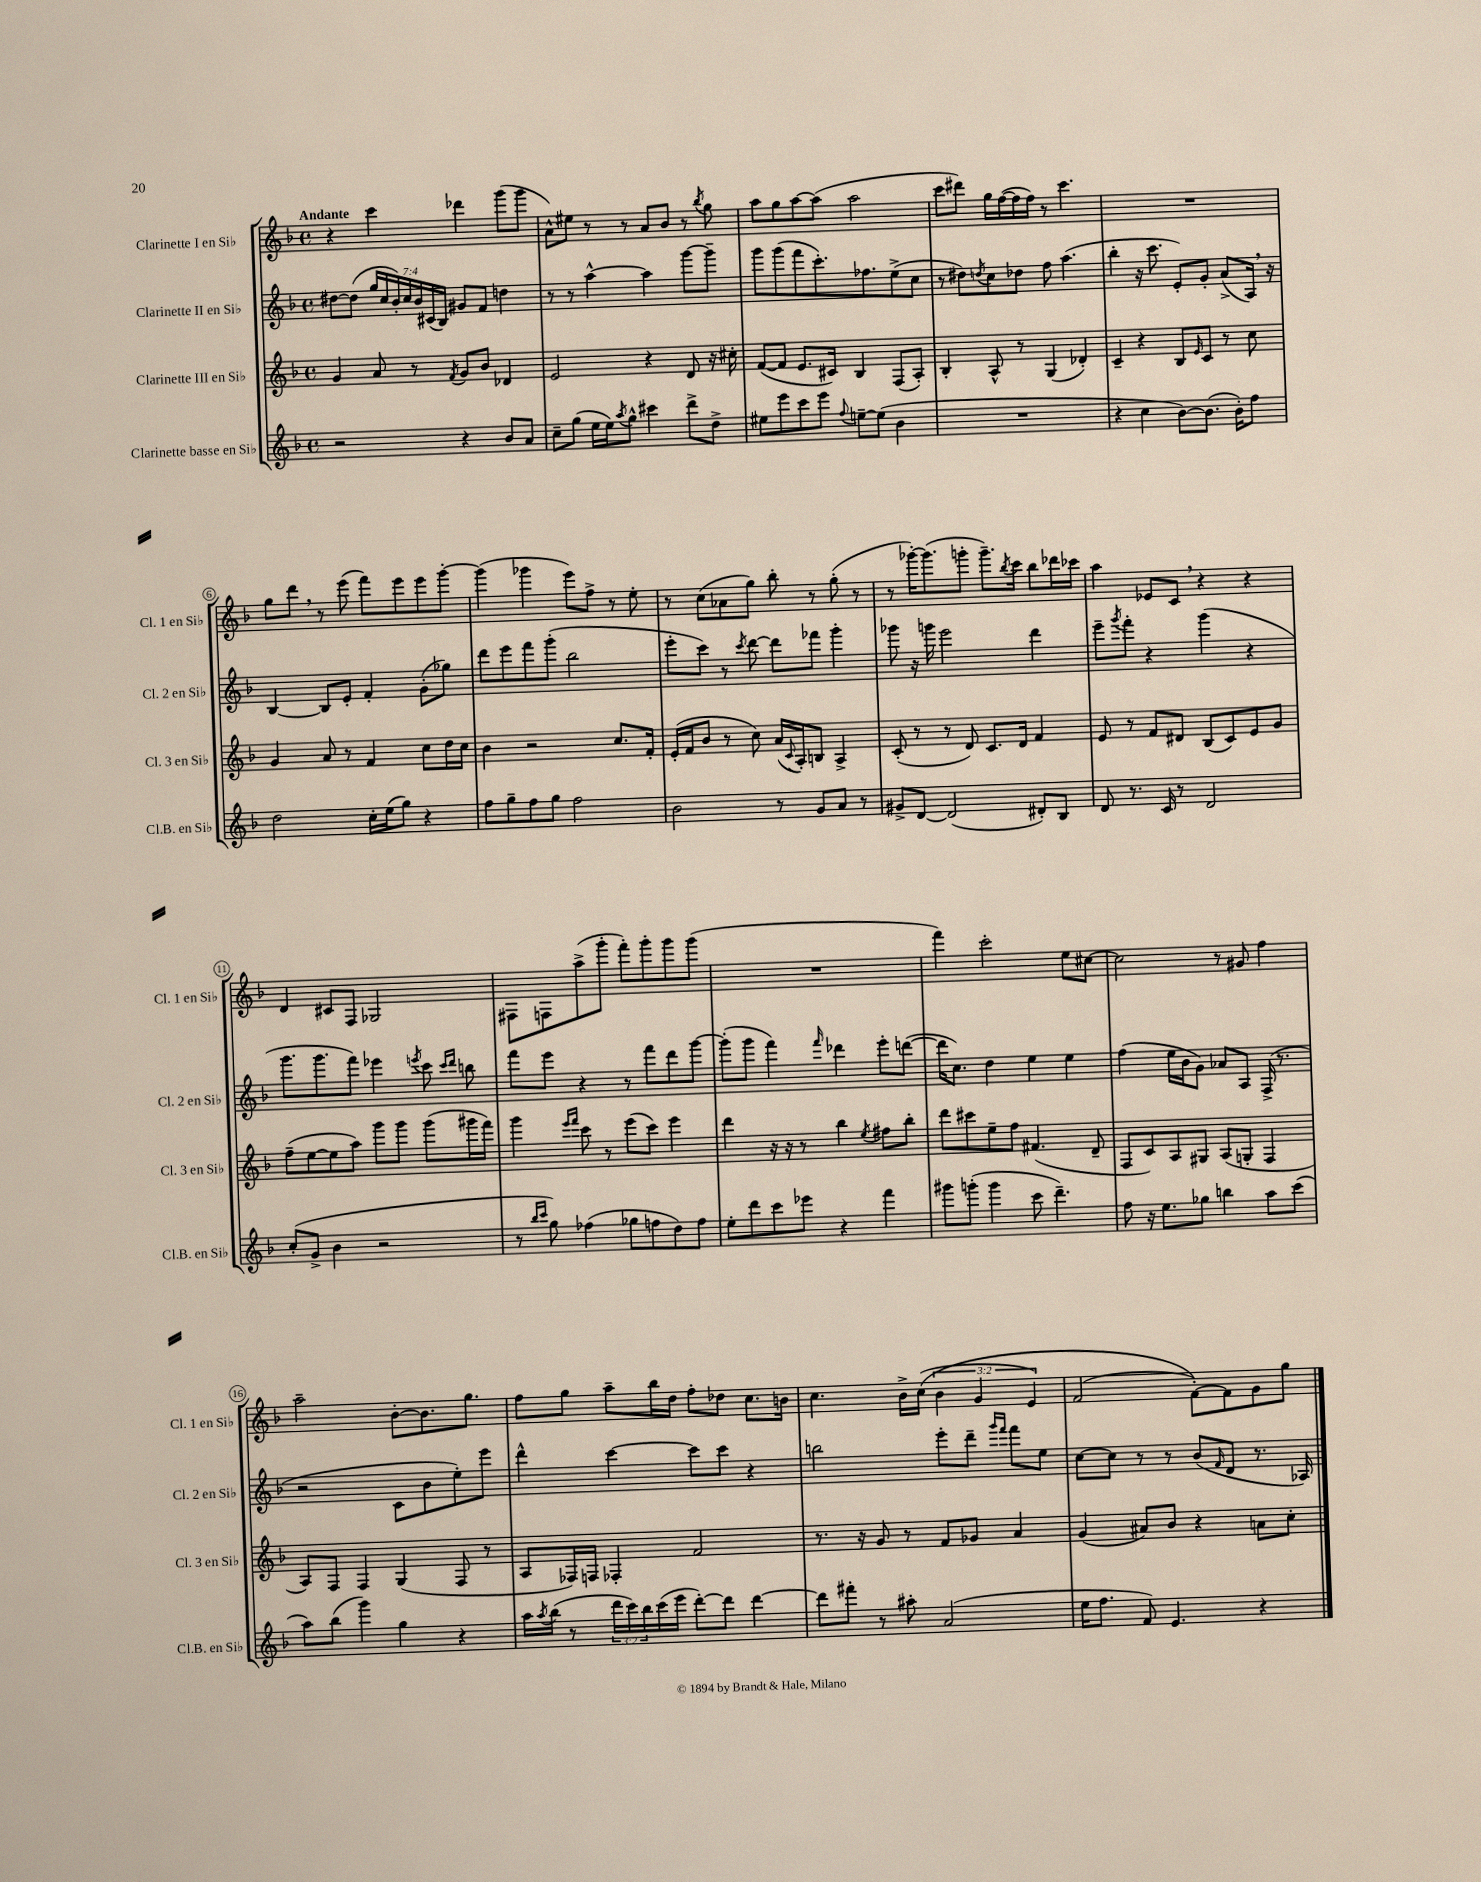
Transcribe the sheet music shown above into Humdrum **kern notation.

**kern	**kern	**kern	**kern
*part4	*part3	*part2	*part1
*staff4	*staff3	*staff2	*staff1
*I"Clarinette basse en Si♭	*I"Clarinette III en Si♭	*I"Clarinette II en Si♭	*I"Clarinette I en Si♭
*I'Cl.B. en Si♭	*I'Cl. 3 en Si♭	*I'Cl. 2 en Si♭	*I'Cl. 1 en Si♭
*clefG2	*clefG2	*clefG2	*clefG2
*k[b-]	*k[b-]	*k[b-]	*k[b-]
*M4/4	*M4/4	*M4/4	*M4/4
*met(c)	*met(c)	*met(c)	*met(c)
=1	=1	=1	=1
!	!	!	!LO:TX:a:B:t=Andante
2r	4g/	[8dd#X\L	4r
.	.	(8dd#\J]	.
.	8a/	28gg/LL	4ccc\
.	.	28cc/	.
.	.	28b-'/)	.
.	.	28cc/	.
.	8r	.	.
.	.	28b-/	.
.	.	(28c#X/	.
.	.	28B-/JJ)	.
.	8qf/	.	.
4r	8g/L	8g#X/L	4ddd-X\
.	8b-/J	8f/J	.
8b-/L	4d-X/	4ddn\	(8ggg\L
8a/J	.	.	8ggg\J
=2	=2	=2	=2
8cc~\L	2e/	8r	8a^^\L)
(8gg\J	.	8r	8ee#X\J
16ee\LL	.	[4aa^^\	8r
16ee\J)	.	.	.
8qaa/	.	.	.
8gg^^\J	.	.	8r
4ccc#X\	4r	4aa\]	8a/L
.	.	.	8b-/J
8ddd^\L	8d/	[8ggg\L	8r
.	.	.	8qbb-/
8dd^\J	16r	8ggg~\J]	8gg\
.	16cc#X'\	.	.
=3	=3	=3	=3
8ee#X\L	([8f/L	8ggg\L	8aa\L
8eee\	8f/J]	(8ggg\	8gg\
8ccc\	8.e/L	8fff\	[8aa\
8eee\J	.	8.ccc'\)	(8aa\J]
.	16c#X/Jk)	.	.
8qqff/	.	.	.
[8een~\L	4B-/	.	2aa\
.	.	8.ff-X\	.
(8ee\J]	.	.	.
4b-\	(8F/L	(8ee^\	.
.	8A'/J)	8cc\J	.
=4	=4	=4	=4
1r	4B-'/	8r	8ccc\L
.	.	8dd#X\L)	8ddd#X\J)
.	.	8qddn/	.
.	8A^^/	8cc\	16gg\LL
.	.	.	([16ff\
.	8r	8dd-X\J	16ff\]
.	.	.	16ff\JJ)
.	(4G/	8ff\	8r
.	.	(4.aa\	4.ccc\
.	4d-X'/)	.	.
=5	=5	=5	=5
4r	4c~/	4bb-'\	1r
4cc\	4r	16r	.
.	.	8.ccc\	.
[8b-\L)	8B-/L	8e'/L)	.
.	16qqe/	.	.
(8.b-\J]	8c/J	8g'/J	.
.	8r	(8a^/L	.
16b-'\KL)	.	.	.
8ff\J	8cc\	16A,/Jk)	.
.	.	16r	.
!!LO:LB:g=z
=6	=6	=6	=6
2dd\	4g/	[4B-/	8gg\L
.	.	.	8ddd,\J
.	8a/	8B-/L]	8r
.	8r	8e'/J	(8eee\
16cc'\LL	4f/	4f'/	8fff\L)
(16ee\J	.	.	.
8gg\J)	.	.	8eee\
4r	8cc\L	(8g'\L	8eee\
.	16dd\L	8gg-X\J)	[8ggg'\J
.	16cc\JJ	.	.
=7	=7	=7	=7
8ff\L	4b-\	8ddd\L	(4ggg\]
8gg~\	.	8eee\	.
8ff\	2r	8fff\	4ggg-X\
8gg\J	.	(8ggg'\J	.
2ff\	.	2bb-\	8eee\L)
.	.	.	8ff^\J
.	8.cc/L	.	8r
.	.	.	8ee'\
.	16f'/Jk	.	.
=8	=8	=8	=8
2b-\	(16e'/LL	8eee'\L	8r
.	16f/J	.	.
.	8b-/J	8ccc\J)	(8cc\L
.	8r	8r	8a-X\
.	.	8qccc/	.
.	8cc\)	[8ddd\	8gg\J)
8r	(16a/LL	8ddd\L]	8bb-'\
.	8qqc/	.	.
.	16A'/J)	.	.
8g/L	8Bn/J	8fff-X\J	8r
8a/J	4A^/	4ggg'\	(8gg'\
8r	.	.	8r
=9	=9	=9	=9
8g#X^/L	(8c'/	8ggg-X\	8r
[8d/J	8r	16r	[16ggg-X'\KL)
.	.	16gggn\	(8.ggg-\]
(2d/]	8r	2eee\	.
.	8d/)	.	8gggn'\J
.	8.c/L	.	8.ggg~\L)
.	.	.	8qbb-/
.	16d/Jk	.	16ccc\Jk
8d#X'/L)	4f/	4ddd\	8bb-\L
8B-/J	.	.	16ddd-X\L
.	.	.	16ccc-X\JJ
=10	=10	=10	=10
8d/	8e/	8eee~\L	4aa\
.	.	8qggg/	.
8.r	8r	8fff'\J	.
.	8f/L	4r	8e-X/L
16c/	.	.	.
8r	8d#X/J	.	8c,/J
2d/	(8B-/L	(4ggg\	4r
.	8c/)	.	.
.	8e/	4r	4r
.	8g/J	.	.
!!LO:LB:g=z
=11	=11	=11	=11
(8cc'/L	(8ff~\L	8.ggg\L	4d/
8g^/J	[8ee\	.	.
.	.	8.ggg\	.
4b-\	8ee\]	.	8c#X/L
.	8aa\J)	8fff\J)	8F/J
2r	8ggg\L	4eee-X\	2G-X/
.	8ggg\J	.	.
.	.	8qeeen/	.
.	(8ggg\L	8ccc\	.
.	.	16qqccc/LL	.
.	.	16qqddd/JJ	.
.	16ggg#X\L	8bbn\	.
.	16fff\JJ)	.	.
=12	=12	=12	=12
8r	4ggg\	8fff\L	8F#X\L
16qqbb-/LL	.	.	.
16qqccc/JJ	.	.	.
8gg\)	.	8eee\J	8Fn\
.	16qqeee/LL	.	.
.	16qqfff/JJ	.	.
(4ff-X\	8ccc\	4r	(8aa^\
.	8r	.	8ggg'\J
8gg-X\L	(8eee\L	8r	8fff'\L)
8ffn\	8ccc\J)	8fff\L	8ggg'\
8dd\)	4eee\	8ddd\	8ggg\
8ff\J	.	[8ggg\J	(8ggg\J
=13	=13	=13	=13
8ee'\L	4ddd\	(8ggg'\L]	1r
8ddd\	.	8ggg\J	.
8ccc\	16r	4fff\)	.
.	16r	.	.
8eee-X\J	8r	.	.
.	.	16qqfff/	.
4r	4bb-\	4ddd-X\	.
.	8qee/	.	.
4fff\	8ff#X\L	8eee'\L	.
.	8bb-'\J	([8dddn\J	.
=14	=14	=14	=14
8ggg#X\L	8ddd\L	16ddd\KL]	4fff\)
.	.	8.cc\J)	.
(8gggn'\J	8ccc#X\	.	.
4ggg\	8ee~\	4dd\	2ccc'\
.	8ff\J	.	.
8ccc\	(4.f#X/	4ee\	.
4.ddd~\)	.	.	.
.	.	4ee\	8ee\L
.	8d~/	.	[8cc#X\J
=15	=15	=15	=15
8ff\	8F/L	(4ff\	2cc#\]
16r	8c/)	.	.
8.ee\L	.	.	.
.	8A/	16ee\LL	.
.	.	16b-\J	.
8gg-X\J	8G#X/J	8g\J)	.
4bbn\	(8A/L	8a-X/L	8r
.	8Gn'/J	8A/J	8g#X/
8aa\L	4F/	(16F^/	4ff\
.	.	8.r	.
(8ccc\J	.	.	.
!!LO:LB:g=z
=16	=16	=16	=16
8aa\L)	8A/L)	2r	2aa~\
(8bb-\J	8F/J	.	.
4ggg\)	4F/	.	.
4gg\	(4G/	8c\L	[8b-'\L
.	.	8b-\	8.b-\]
4r	8F/	8ee'\)	.
.	.	.	8.gg\J
.	8r	8eee\J	.
=17	=17	=17	=17
16aa\LL	8A/L	4ddd^^\	8ff\L
8qaa/	.	.	.
(16bb-\JJ	.	.	.
8r	16F-X/L)	.	8gg\J
.	16Fn/JJ	.	.
24ddd\LL	4F-X'/	[4ccc\	8aa~\L
24ccc\)	.	.	.
24bb-\	.	.	.
(16ccc\	.	.	16bb-\L
16eee\JJ	.	.	16dd\JJ
[8ddd'\L)	2f/	8ccc\L]	8ff'\L
8ddd\J]	.	8ccc\J	8dd-X\J
[4ddd\	.	4r	8.cc\L
.	.	.	16bn\Jk
=18	=18	=18	=18
8ddd\L]	8.r	2bbn\	4.cc\
8fff#X'\J	.	.	.
.	16r	.	.
8r	8g/	.	.
8aa#X'\	8r	.	16b-^\LL
.	.	.	((16cc\JJ
(2a/	8f/L	8eee'\L	6b-\
.	8g-X/J	8ddd~\J	.
.	.	.	6g/
.	.	16qqggg/LL	.
.	.	16qqfff/JJ	.
.	4a/	8fff\L	.
.	.	.	6e/)
.	.	8ee\J	.
=19	=19	=19	=19
16ee\KL	(4g/	[8cc\L	(2f/
8.ff\J	.	.	.
.	.	8cc\J]	.
8f/)	8a#X/L)	8r	.
4.e/	8b-/J	8r	.
.	4r	(8b-/L	[8f'\L))
.	.	16qqf/	.
.	.	8d/J	8f\]
4r	8an\L	8.r	8g\
.	8cc'\J	.	8gg\J
.	.	16A-X/)	.
==	==	==	==
*-	*-	*-	*-
